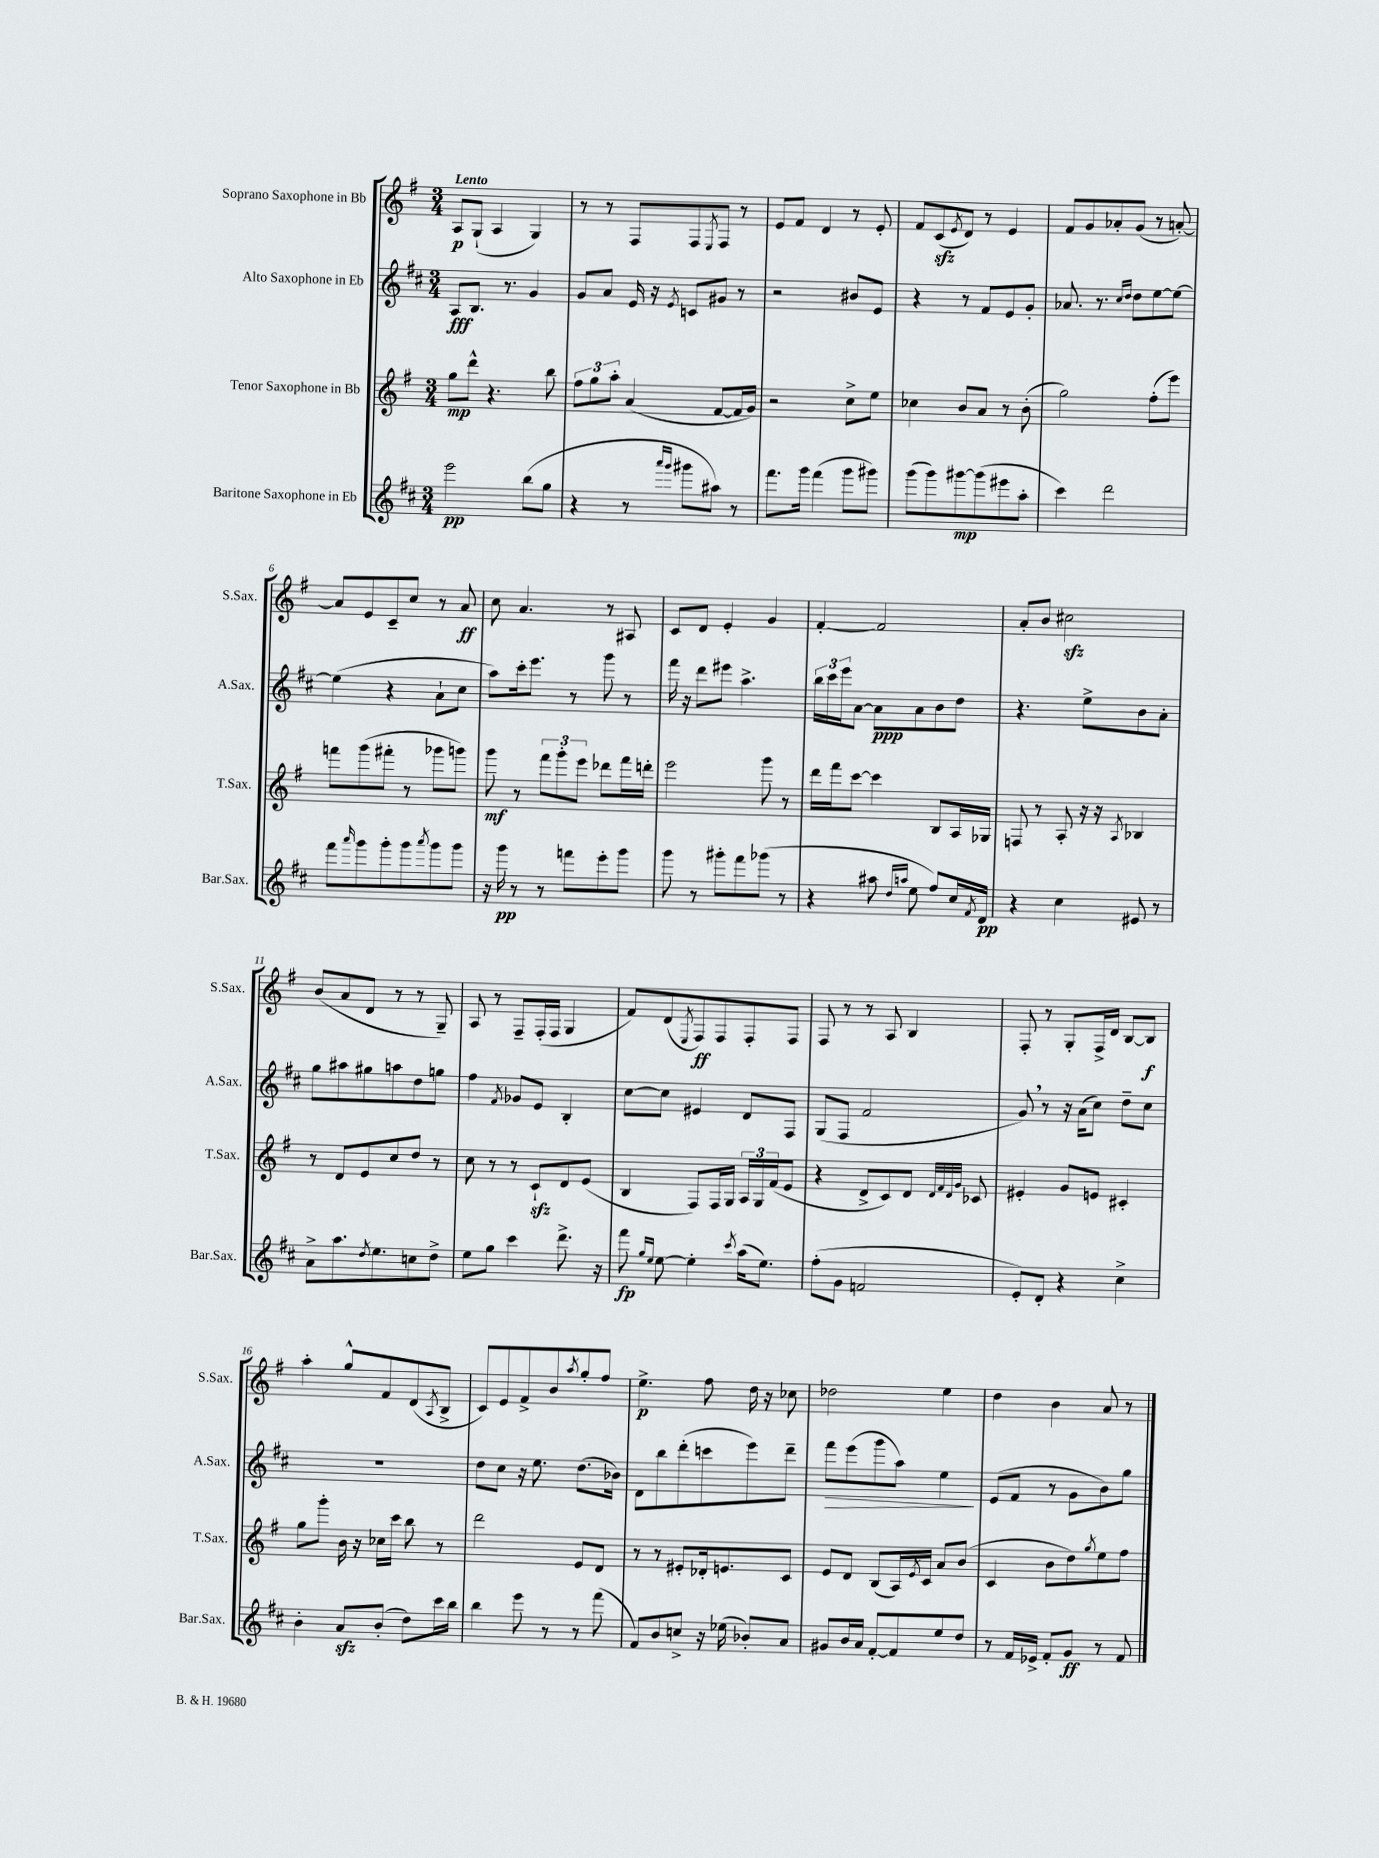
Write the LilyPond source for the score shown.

<<
\new StaffGroup <<
\new Staff = "s0" \with { instrumentName = "Soprano Saxophone in Bb" shortInstrumentName = "S.Sax." } {
    \clef treble \key g \major \numericTimeSignature \time 3/4 \tempo "Lento"
    a8\p g8-!( a4 g4) |
    r8 r8 fis8 fis8 \acciaccatura { e8 } fis8 r8 |
    e'8 fis'8 d'4 r8 e'8-. |
    fis'8 c'8\sfz( \acciaccatura { e'8 } d'8) r8 e'4 |
    fis'8 g'8 aes'8-. g'8( r8 a'8~-.) |
    a'8 e'8 c'8-- c''8 r8 a'8\ff |
    c''8 a'4. r8 ais8 |
    c'8 d'8 e'4-. g'4 |
    fis'4~-. fis'2 |
    a'8-. b'8 cis''2\sfz |
    b'8( a'8 d'8 r8 r8 g8--) |
    a8 r8 fis8-- fis16-.( fis16 g4 |
    fis'8) d'8( \acciaccatura { e8 } fis8\ff) fis8 fis8-. fis8 |
    fis8 r8 r8 a8 b4 |
    fis8-. r8 g8-. fis16-> d'16 b8~ b8\f |
    a''4-. g''8-^ fis'8 d'8( \acciaccatura { a8 } b8-> |
    c'8) e'8 fis'8-> b'8 \acciaccatura { a''8 } g''8-. fis''8 |
    e''4.->\p fis''8 d''16 r16 ces''8 |
    des''2 e''4 |
    d''4 b'4 a'8 r8 \bar "|." |
}
\new Staff = "s1" \with { instrumentName = "Alto Saxophone in Eb" shortInstrumentName = "A.Sax." } {
    \clef treble \key d \major \numericTimeSignature \time 3/4
    a8\fff b8. r8. g'4 |
    g'8 a'8 e'16 r16 \acciaccatura { e'8 } c'8 gis'8 r8 |
    r2 bis'8 e'8 |
    r4 r8 fis'8 e'8 g'8-. |
    aes'8. r8. \grace { cis''16 d''16 } d''8 e''8~ e''8~ |
    e''4( r4 a'8-! cis''8 |
    a''8) cis'''16-. e'''8. r8 g'''8 r8 |
    fis'''16 r16 d'''8 eis'''8 a''4.-> |
    \tuplet 3/2 { b''16 cis'''16 e'''16 } a'8~ a'8\ppp a'8 b'8 d''8 |
    r4. e''8-> b'8 a'8-. |
    g''8 ais''8 gis''8 a''8 d''8 g''8 |
    fis''4 \acciaccatura { fis'8 } ges'8 e'8 b4-. |
    cis''8~ cis''8 eis'4 d'8 fis8 |
    g8( fis8 fis'2 |
    g'8) \breathe r8 r16 a'16( cis''8) d''8-- cis''8 |
    R2. |
    d''8 cis''8 r16 e''8. d''8.( bes'16) |
    d'8 b''8 d'''8-.( c'''8 e'''8) d'''8-- |
    fis'''8\> e'''8( g'''8 a''8) e''4\! |
    e'8( fis'8 r8 g'8 b'8) g''8 \bar "|." |
}
\new Staff = "s2" \with { instrumentName = "Tenor Saxophone in Bb" shortInstrumentName = "T.Sax." } {
    \clef treble \key g \major \numericTimeSignature \time 3/4
    g''8\mp d'''8-^ r4. b''8 |
    \tuplet 3/2 { fis''8 g''8 a''8-. } a'4( fis'8~ fis'16 g'16) |
    r2 c''8-> e''8 |
    ces''4 b'8 a'8 r8 b'8-.( |
    g''2) fis''8-.( e'''8) |
    f'''8 g'''8( fis'''8-. r8 ges'''8 g'''8) |
    g'''8\mf r8 \tuplet 3/2 { fis'''8 g'''8-. e'''8 } des'''8 fis'''16 d'''16-. |
    e'''2 g'''8 r8 |
    d'''16 fis'''16 c'''8~ c'''4 b8 a16 ges16 |
    f8 r8 a8-. r16 r16 \acciaccatura { a8 } bes4 |
    r8 d'8 e'8 c''8 d''8 r8 |
    c''8 r8 r8 c'8-!\sfz d'8 e'8( |
    b4 fis8) fis16 g16 \tuplet 3/2 { a16 g16 fis'16( } e'8 |
    r4 d'8-> c'8) d'8 \grace { d'32 fis'32 d'32 g'32 } ces'8 |
    eis'4-. g'8 e'8 cis'4-. |
    g''8 g'''8-. b'16 r16 ces''16 c'''16 b''8 r8 |
    d'''2 e'8 d'8 |
    r8 r8 eis'8-. des'16-. e'8. c'8 |
    e'8 d'8 b8( a16) \acciaccatura { e'8 } c'16 a'8 b'8( |
    c'4 b'8 d''8) \acciaccatura { g''8 } e''8 fis''8 \bar "|." |
}
\new Staff = "s3" \with { instrumentName = "Baritone Saxophone in Eb" shortInstrumentName = "Bar.Sax." } {
    \clef treble \key d \major \numericTimeSignature \time 3/4
    e'''2\pp b''8( g''8 |
    r4 r8 \grace { a'''16 g'''16 } gis'''8 ais''8) r8 |
    fis'''8. g'''16 fis'''4( g'''8 gis'''8) |
    g'''8( g'''8) gis'''8~\mp gis'''8( eis'''8 a''8-. |
    cis'''4) d'''2 |
    fis'''8 \grace { a'''16 } g'''8 g'''8-. g'''8 \acciaccatura { a'''8 } g'''8 g'''8 |
    r16 g'''16\pp r8 r8 f'''8 e'''8-. g'''8 |
    g'''8 r8 gis'''8-. fis'''8 ges'''8( r8 |
    r4 ais''8 \grace { d''16 a''16 } e''8 fis''8) cis''16 \acciaccatura { fis'8 } d'16\pp |
    r4 cis''4 eis'8 r8 |
    a'8-> a''8. \acciaccatura { d''8 } e''8. c''8 d''8-> |
    e''8 g''8 cis'''4 d'''8.-> r16 |
    fis'''8\fp \grace { g''16 e''16 } e''8~ e''4-. \acciaccatura { cis'''8 } a''16( e''8.) |
    fis''8-.( g'8 f'2 |
    e'8-.) d'8-. r4 cis''4-> |
    b'4-. a'8\sfz b'8-.( d''8) cis'''16 b''16 |
    b''4 e'''8 r8 r8 fis'''8( |
    fis'8) b'8 c''8-> r16 ees''16( bes'8-.) a'8 |
    gis'8 b'16 a'16 fis'8~-. fis'8 e''8 d''8 |
    r8 fis'16 ees'16-> fis'8-. g'8\ff r8 fis'8 \bar "|." |
}
>>
>>
